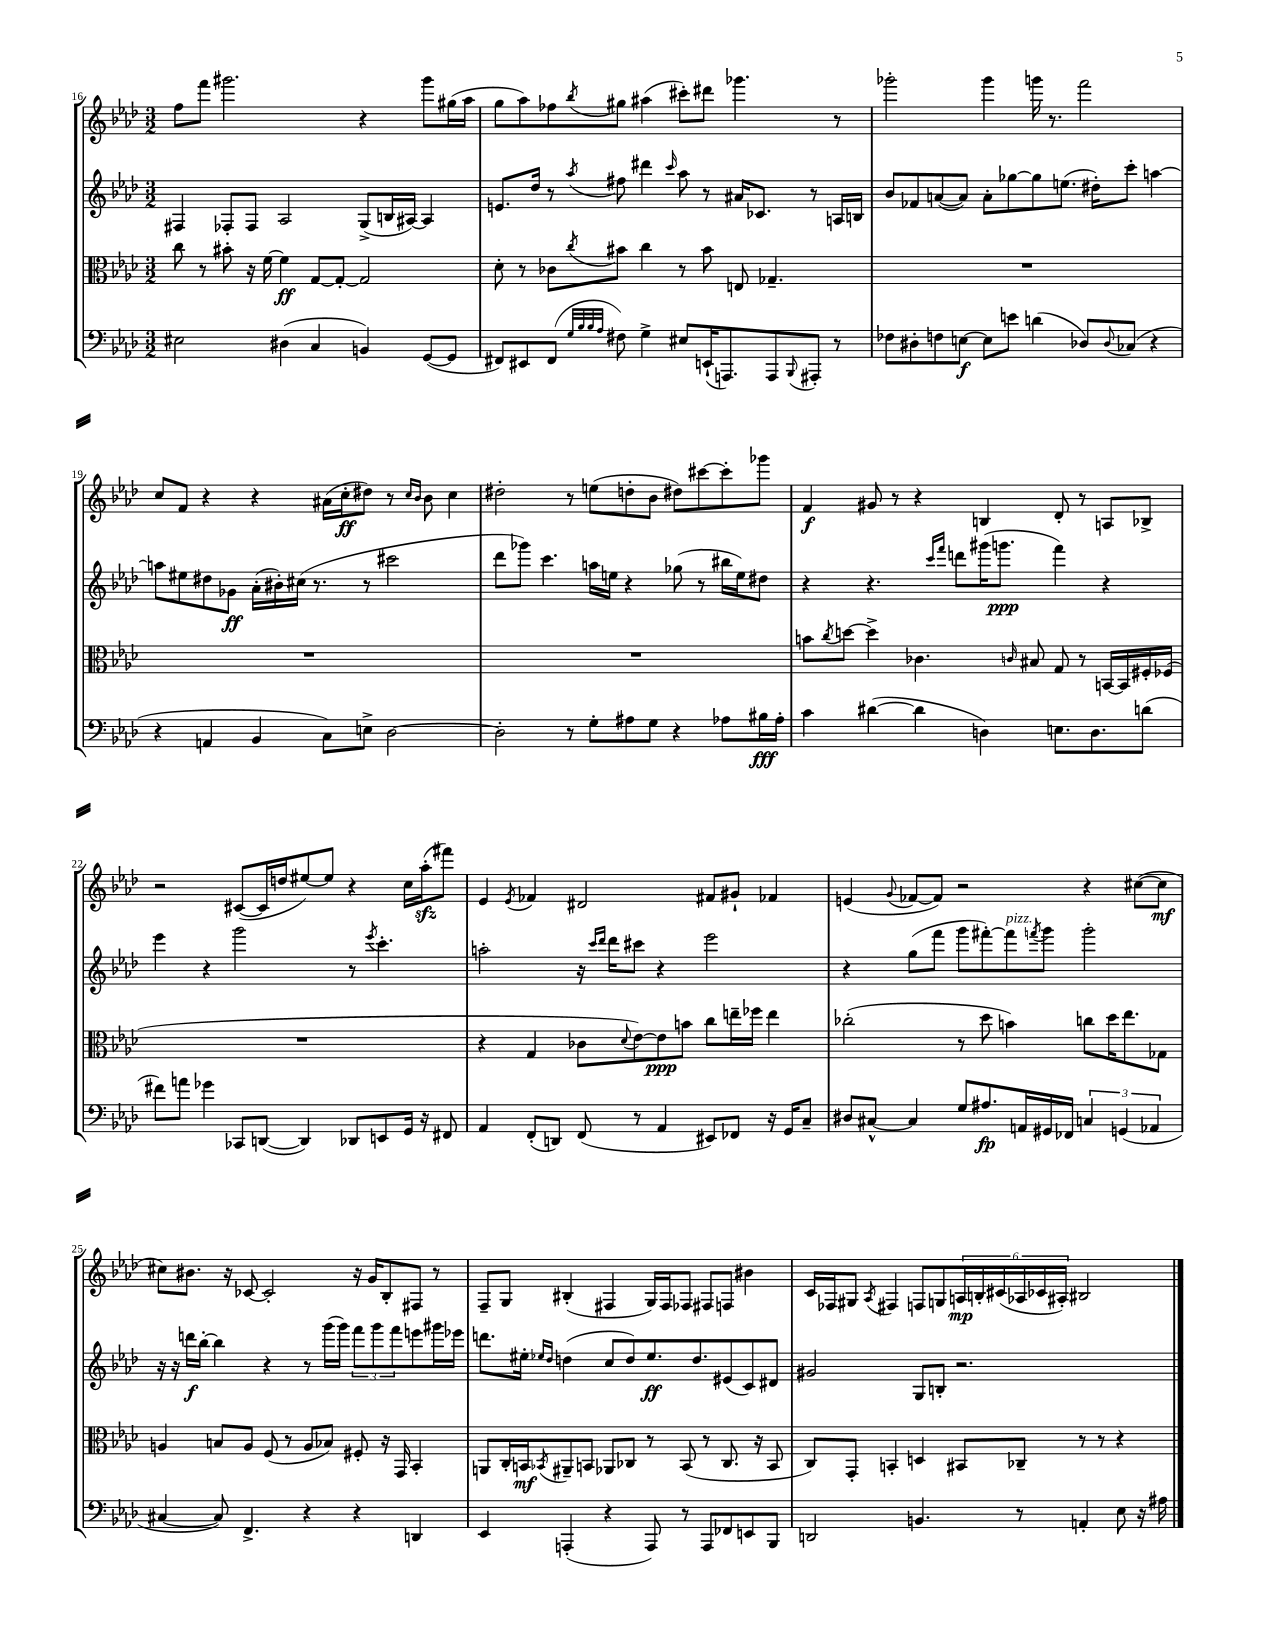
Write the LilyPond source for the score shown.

<<
\new StaffGroup <<
\new Staff = "s0" {
    \clef treble \key aes \major \numericTimeSignature \time 3/2
    f''8 f'''8 gis'''2. r4 gis'''8 gis''16( aes''16 |
    g''8 aes''8) fes''8 \acciaccatura { bes''8 } gis''8 ais''4( cis'''8-.) dis'''8 ges'''4. r8 |
    ges'''2-. ges'''4 g'''16 r8. f'''2 |
    c''8 f'8 r4 r4 ais'16( c''16-.\ff dis''8) r8 \grace { c''16 bes'16 } bes'8 c''4 |
    dis''2-. r8 e''8( d''8-. bes'8 dis''8) cis'''8~ cis'''8-. ges'''8 |
    f'4\f gis'8 r8 r4 b4 des'8-. r8 a8 bes8-> |
    r2 cis'8~( cis'16 d''16 eis''8~) eis''8 r4 c''16 aes''16-.\sfz( fis'''8) |
    ees'4 \acciaccatura { ees'8 } fes'4 dis'2 fis'8 gis'8-! fes'4 |
    e'4( \appoggiatura { g'8 } fes'8~ fes'8) r2 r4 cis''8~( cis''8\mf |
    cis''8) bis'8. r16 ces'8~ ces'2-. r16 g'16 bes8-. fis8 r8 |
    f8-- g8 bis4-.( fis4 g16) fis16 fes8 fis8 f8 bis'4 |
    c'16 fes16 gis8 \acciaccatura { aes8 } fis4 f8 g8 \tuplet 6/4 { a16\mp b16-. cis'16( aes16 ces'16 ais16-.) } bis2 \bar "|." |
}
\new Staff = "s1" {
    \clef treble \key aes \major \numericTimeSignature \time 3/2
    fis4 fes8-. fes8 aes2 g8->( b16 ais16~) ais4 |
    e'8. des''16 r8 \acciaccatura { aes''8 } fis''8 dis'''4 \grace { c'''16 } aes''8 r8 ais'16 ces'8. r8 a16 b16 |
    bes'8 fes'8 a'8~( a'8) a'8-. ges''8~ ges''8 e''8.( dis''16-.) c'''8-. a''4~ |
    a''8 eis''8 dis''8 ges'8\ff aes'16-.( bis'16-.) cis''16( r8. r8 cis'''2 |
    des'''8 ges'''8) c'''4. a''16 e''16 r4 ges''8( r8 bis''16 e''16) dis''8 |
    r4 r4. \grace { c'''16 f'''16 } d'''8 gis'''16( g'''8.\ppp f'''4) r4 |
    ees'''4 r4 g'''2 r8 \acciaccatura { ees'''8 } c'''4.-. |
    a''2-. r16 \grace { c'''16 des'''16 } des'''16 cis'''8 r4 ees'''2 |
    r4 g''8( f'''8 g'''8 fis'''8~-.) fis'''8^\markup { \italic "pizz." } \acciaccatura { f'''8 } g'''8 g'''2-. |
    r16 r16 d'''16\f bes''16~-. bes''4 r4 r8 g'''16( g'''16) \tuplet 3/2 { f'''8 g'''8 f'''8 } e'''8 gis'''16 ees'''16 |
    d'''8. eis''16-. \grace { ees''16 des''16 } d''4( c''8 d''8) ees''8.\ff d''8. eis'8( c'8) dis'8 |
    gis'2 g8 b8-. r2. \bar "|." |
}
\new Staff = "s2" {
    \clef alto \key aes \major \numericTimeSignature \time 3/2
    c''8 r8 bis'8-. r16 f'16~ f'4\ff g8~ g8~-. g2 |
    des'8-. r8 ces'8 \acciaccatura { c''8 } bis'8 c''4 r8 bis'8 e8 ges4.-- |
    R1. |
    R1. |
    R1. |
    b'8 \acciaccatura { c''8 } d''8~ d''4-> ces'4. \grace { c'16 } bis8 g8 r8 b,16~ b,16 fis16-. fes16( |
    R1. |
    r4 g4 ces'8 \appoggiatura { des'8 } ees'8~) ees'8\ppp b'8 c''8 e''16-- fes''16 e''4 |
    ces''2-.( r8 des''8 b'4) c''8 des''16 ees''8. ges8 |
    a4 b8 a8 f8( r8 a8 bes8) fis8-. r16 g,16 bes,4-. |
    a,8 c16-. b,16\mf \acciaccatura { bes,8 } ais,8-- b,8 aes,8 ces8 r8 b,8( r8 ces8. r16 b,8 |
    c8) g,8-. b,4-. d4 bis,8 ces8-- r8 r8 r4 \bar "|." |
}
\new Staff = "s3" {
    \clef bass \key aes \major \numericTimeSignature \time 3/2
    eis2 dis4( c4 b,4) g,8~( g,8 |
    fis,8) eis,8 fis,8( \grace { g32 bes32 bes32 aes32 } fis8) g4-> eis8 e,16-!( a,,8.) a,,8 \appoggiatura { bes,,8 } ais,,8-. r8 |
    fes8 dis8-. f8 e8~\f e8 e'8 d'4( des8) \appoggiatura { des8 } ces8( r4 |
    r4 a,4 bes,4 c8) e8-> des2~ |
    des2-. r8 g8-. ais8 g8 r4 aes8 bis16\fff aes16-. |
    c'4 dis'4~( dis'4 d4) e8. d8. d'8( |
    fis'8) a'8 ges'4 ces,8 d,8~( d,4) des,8 e,8 g,16 r16 fis,8 |
    aes,4 f,8-.( d,8) f,8( r8 aes,4 eis,8) fes,8 r16 g,16 c8-- |
    dis8 cis8~-^ cis4 g8 ais8.\fp a,16 gis,16 fes,16 \tuplet 3/2 { c4 g,4( aes,4 } |
    cis4~ cis8) f,4.-> r4 r4 d,4 |
    ees,4 a,,4-.( r4 a,,8) r8 a,,8 fes,8 e,8 bes,,8 |
    d,2 b,4. r8 a,4-. ees8 r16 ais16 \bar "|." |
}
>>
>>
\layout { \context { \Score currentBarNumber = #16 } }
